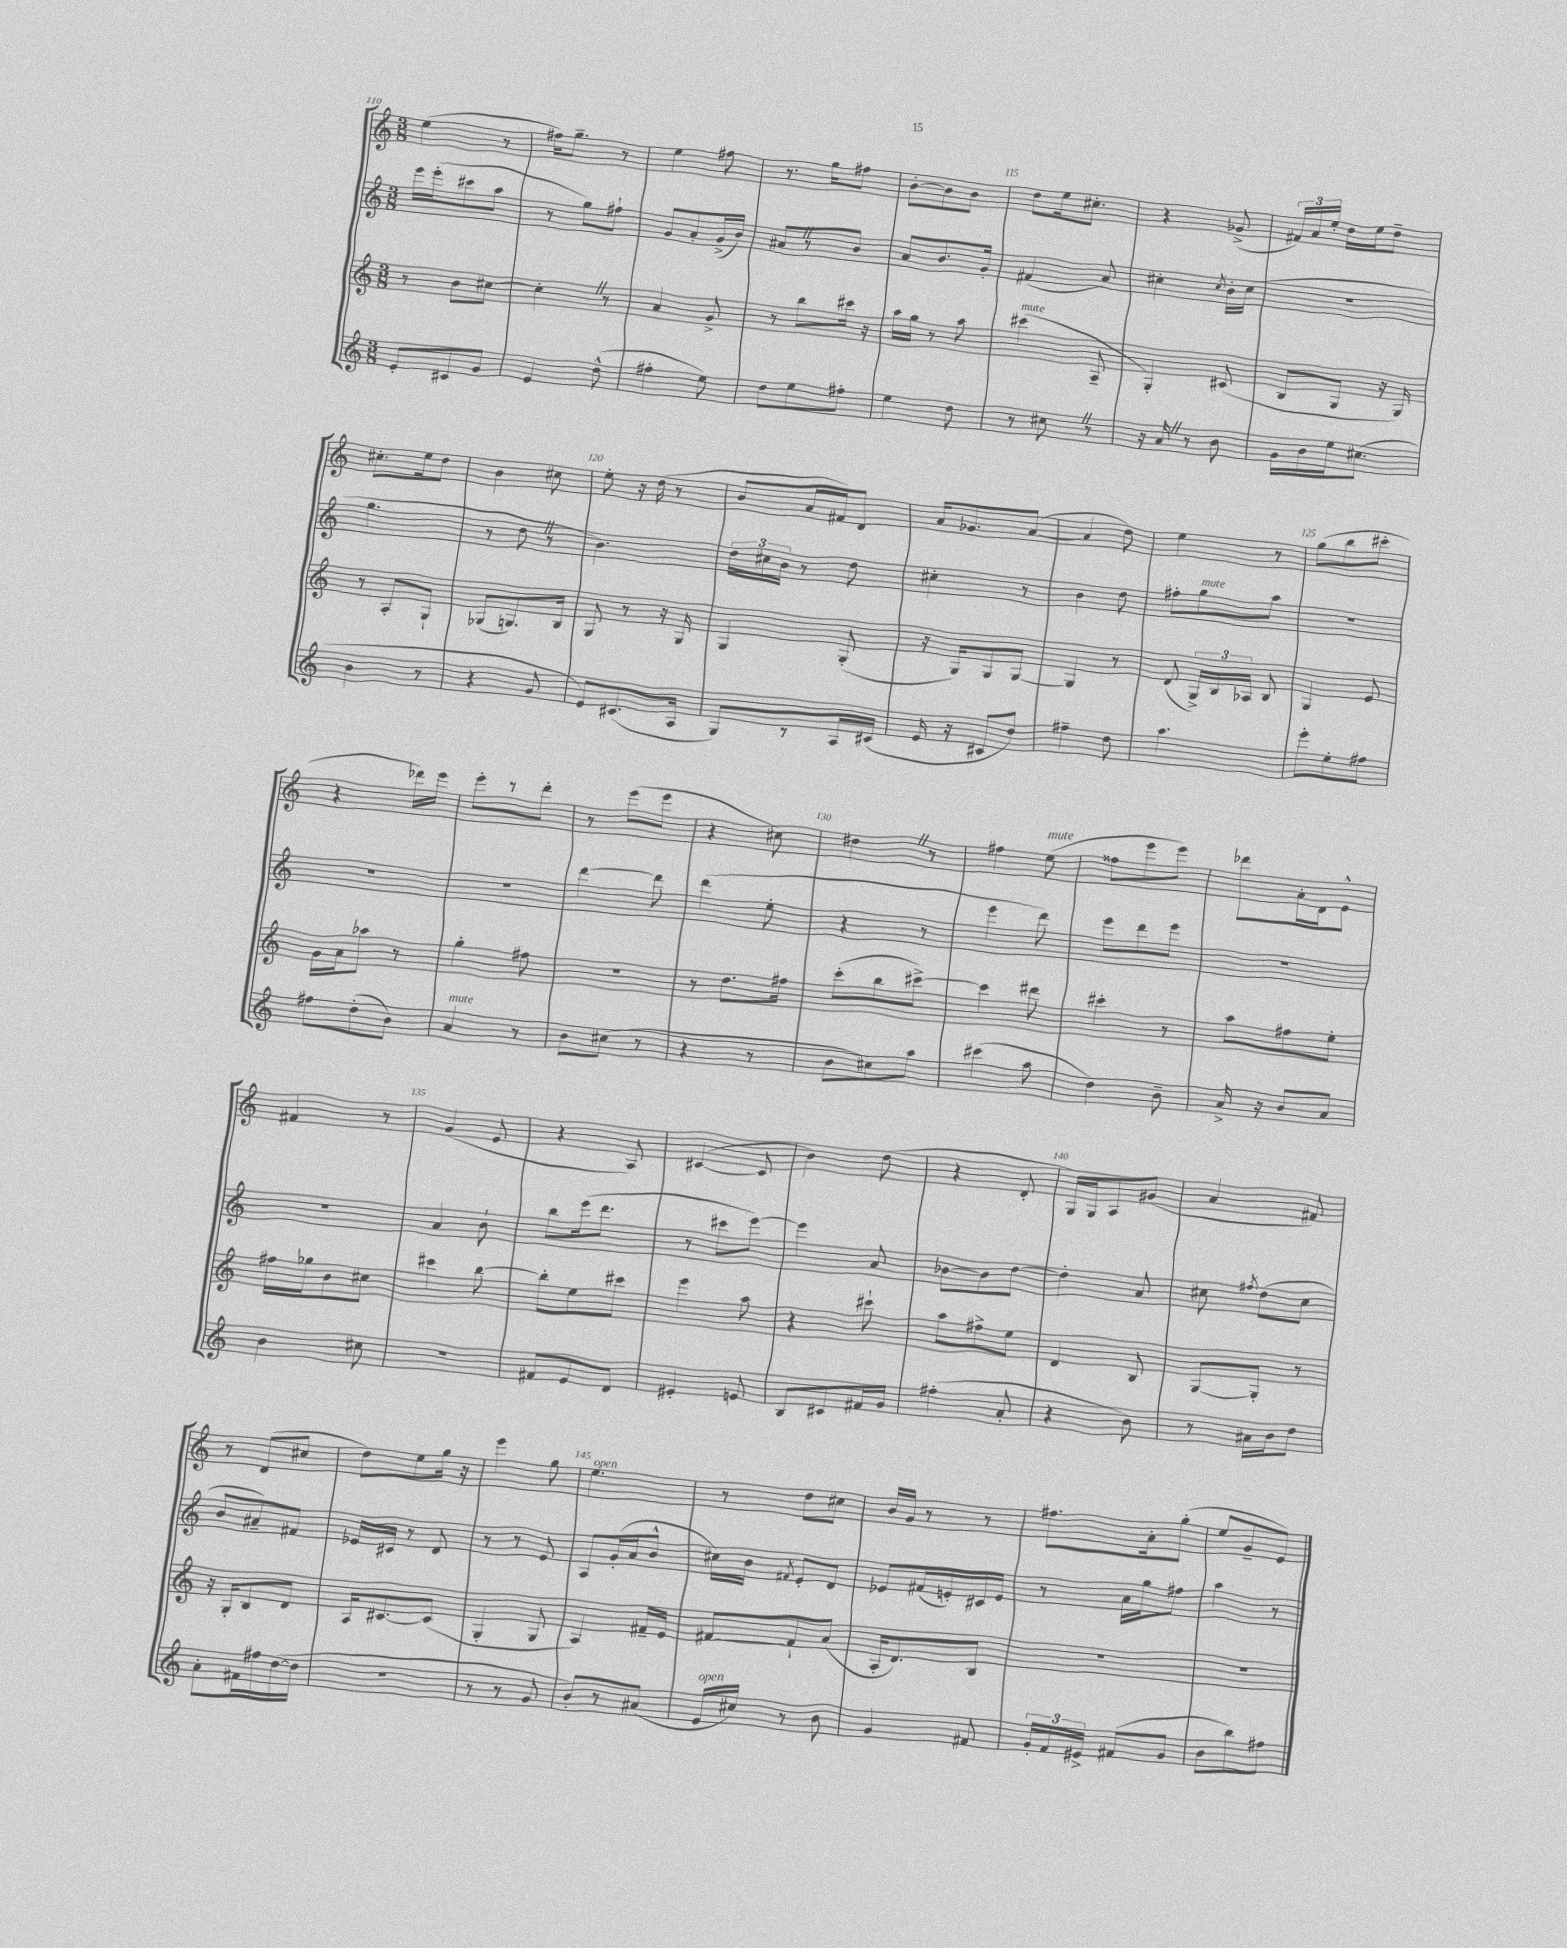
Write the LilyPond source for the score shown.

<<
\new StaffGroup <<
\new Staff = "s0" {
    \clef treble \key c \major \numericTimeSignature \time 3/8
    \autoBeamOff e''4( r8 |
    fis''16[) g''8.]-- r8 |
    e''4 fis''8 |
    r8. g''16[ fis''8] |
    b'8[~-. b'8 b'8] |
    d''8[ e''16 cis''8.]-. |
    r4 ges'8->( |
    \tuplet 3/2 { fis'16[) a'16 e''16]-. } d''16[ e''16 d''8]-- |
    cis''8.[-. e''16 d''8] |
    b'4 cis''8 |
    e''8-. r16 d''16( r8 |
    b'8[ a'16 fis'16) d'8] |
    a'16[ ges'8. a'8]~( |
    a'4 d''8) |
    e''4 r8 |
    g''8[( b''8 cis'''8]-. |
    r4 des'''16[) e'''16] |
    e'''8[-. r8 d'''8]-. |
    r8 e'''8[( e'''8] |
    r4 cis''8) |
    dis''4 \once \override BreathingSign.text = \markup { \musicglyph "scripts.caesura.straight" } \breathe r8 |
    fis''4 e''8^\markup { \italic "mute" }( |
    fisis''8[ e'''8 e'''8]) |
    des'''8[ a'16-. d'16 e'8]-^ |
    fis'4 r8 |
    g'4( e'8 |
    r4 a8) |
    cis'4~( cis'8 |
    b'4) d''8( |
    r4 d'8-. |
    g16[) g16 a8 gis'8]( |
    a'4 fis'8) |
    r8 d'8[( cis''8] |
    d''8[) e''8 g''16] r16 |
    e'''4 g''8 |
    e''4.^\markup { \italic "open" } |
    r8 d''8[ cis''8] |
    b'16[ g'16] r8 r8 |
    fis''8.[ a'16-. g''8]-.( |
    e''8[ g'8-- e'8]) \bar "|." |
}
\new Staff = "s1" {
    \clef treble \key c \major \numericTimeSignature \time 3/8
    \autoBeamOff e'''16[ e'''16-.( cis'''8 a''8] |
    r8 g''8[) fis''8]-! |
    g'8[ a'8-. g'16->( b'16]) |
    ais'8[ \once \override BreathingSign.text = \markup { \musicglyph "scripts.caesura.straight" } \breathe r8 b'8] |
    a'8[ b'8. g'16]-. |
    fis'4( a'8) |
    cis''4-. \acciaccatura { cis''8 } b'16[-. cis''16]( |
    R4. |
    g''4. |
    r8 d''8 \once \override BreathingSign.text = \markup { \musicglyph "scripts.caesura.straight" } \breathe r8 |
    b'4.) |
    \tuplet 3/2 { d''16[ cis''16 b'16] } r8 d''8 |
    cis''4-. r8 |
    b'4 d''8 |
    fis''8[-. g''8^\markup { \italic "mute" } a''8] |
    R4. |
    R4. |
    R4. |
    d'''4~ d'''8 |
    d'''4( e''8-. |
    r4 r8 |
    e'''4 d'''8) |
    e'''8[ d'''8 e'''8] |
    R4. |
    R4. |
    a'4 b'8-! |
    b''8[ e'''16( d'''8.] |
    r8 cis'''8[ e'''8]~) |
    e'''4 a'8 |
    bes'8[~ bes'8 d''8]~ |
    d''4-. a'8 |
    cis''8 \acciaccatura { fis''8 } d''8[( cis''8] |
    b'8[ ais'8--) fis'8] |
    ees'16[ cis'16] r8 d'8 |
    r8 r8 e'8 |
    a8[ g'16-.( a'16 b'8]-^ |
    cis''16[) b'16] \acciaccatura { fis'8 } e'8[-. d'8] |
    ees'8[ fis'16( e'16-.) cis'16 e'16] |
    r8 a'16[ g''16 fis''8] |
    a''4 r8 \bar "|." |
}
\new Staff = "s2" {
    \clef treble \key c \major \numericTimeSignature \time 3/8
    \autoBeamOff r8 b'8[ cis''8]~ |
    cis''4-. \once \override BreathingSign.text = \markup { \musicglyph "scripts.caesura.straight" } \breathe r8 |
    a'4 g'8-> |
    r8 b''8[ cis'''16] r16 |
    a''16[ g''16] r8 a''8 |
    cis'''4^\markup { \italic "mute" }( a8-- |
    g4-.) cis'8( |
    b8[ g8] r16 g16) |
    r8 a8[-. g8]-! |
    ges8[( g8.) b16] |
    g8 r8 r16 g16 |
    g4 g8-.( |
    r16 g16[) g8 g8]~ |
    g4 r8 |
    d'8( \tuplet 3/2 { g16[->) b16 aes16] } b8 |
    g4 e'8 |
    g'16[ a'16 aes''8] r8 |
    g''4-. fis''8 |
    R4. |
    r8 d''8.[ fis''16] |
    c'''8[-.( b''8 cis'''8]~->) |
    cis'''4 dis'''8 |
    cis'''4-. r8 |
    a''8[ fis''8 e''8]-. |
    fis''16[ ges''16 b'8 cis''8] |
    cis'''4 b''8~ |
    b''8[-. e''8 cis'''8] |
    e'''4 a''8 |
    r4 cis'''8-! |
    a''8[ fis''8-> e''8] |
    d'4 b8 |
    g8[~ g8]-. r8 |
    r16 g16[-. b8 d'8] |
    a16[ cis'8.~ cis'8]( |
    g4-. g8 |
    a4) fis'16[-- e'16] |
    fis'8[~ fis'8-! a'8]( |
    a16[-. d'8.) b8] |
    R4. |
    R4. \bar "|." |
}
\new Staff = "s3" {
    \clef treble \key c \major \numericTimeSignature \time 3/8
    \autoBeamOff e'8[-. cis'8 g'8] |
    e'4 d''8-^( |
    fis''4-. e''8) |
    d''8[ e''8 fis''8]-. |
    e''4 d''8 |
    r8 cis''8 \once \override BreathingSign.text = \markup { \musicglyph "scripts.caesura.straight" } \breathe r8 |
    r16 a'16 \once \override BreathingSign.text = \markup { \musicglyph "scripts.caesura.straight" } \breathe r8 b'8 |
    g'16[ b'16 e''16 cis''8.]( |
    b'4 r8 |
    r4 g'8 |
    e'8[) cis'8.( a16] |
    g8[) r8 a16 cis'16]( |
    e'16 r16 cis'8[ d''8]) |
    fis''4-- d''8 |
    a''4. |
    e'''8[-. e''8-. fis''8] |
    fis''8[ d''8-.( b'8]) |
    a'4^\markup { \italic "mute" } r8 |
    b'8[ cis''8]( r8 |
    r4 r8 |
    b'8[ cis''8) a''8] |
    cis'''4( a''8 |
    d''4) b'8-- |
    a'16-> r16 b'8[ a'8] |
    b'4 cis''8 |
    R4. |
    fis'8[ e'8 d'8] |
    eis'4-. e'8 |
    b8[ cis'8 fis'16 g'16] |
    fis''4-.( a'8-. |
    r4 b'8) |
    r8 ais'16[ b'16 d''8] |
    a'8[-. fis'16 fis''16 d''16~( d''16] |
    R4. |
    r8 r8 g'8 |
    b'8[-.) r8 ais'8]( |
    e'16[^\markup { \italic "open" } cis''16]) r8 b'8 |
    g'4 fis'8 |
    \tuplet 3/2 { g'16[-. f'16 eis'16]-> } fis'8[( g'8] |
    b'8[ b''8) fis''8] \bar "|." |
}
>>
>>
\layout { \context { \Score currentBarNumber = #110 \override BarNumber.break-visibility = ##(#f #t #t) barNumberVisibility = #(every-nth-bar-number-visible 5) } }
